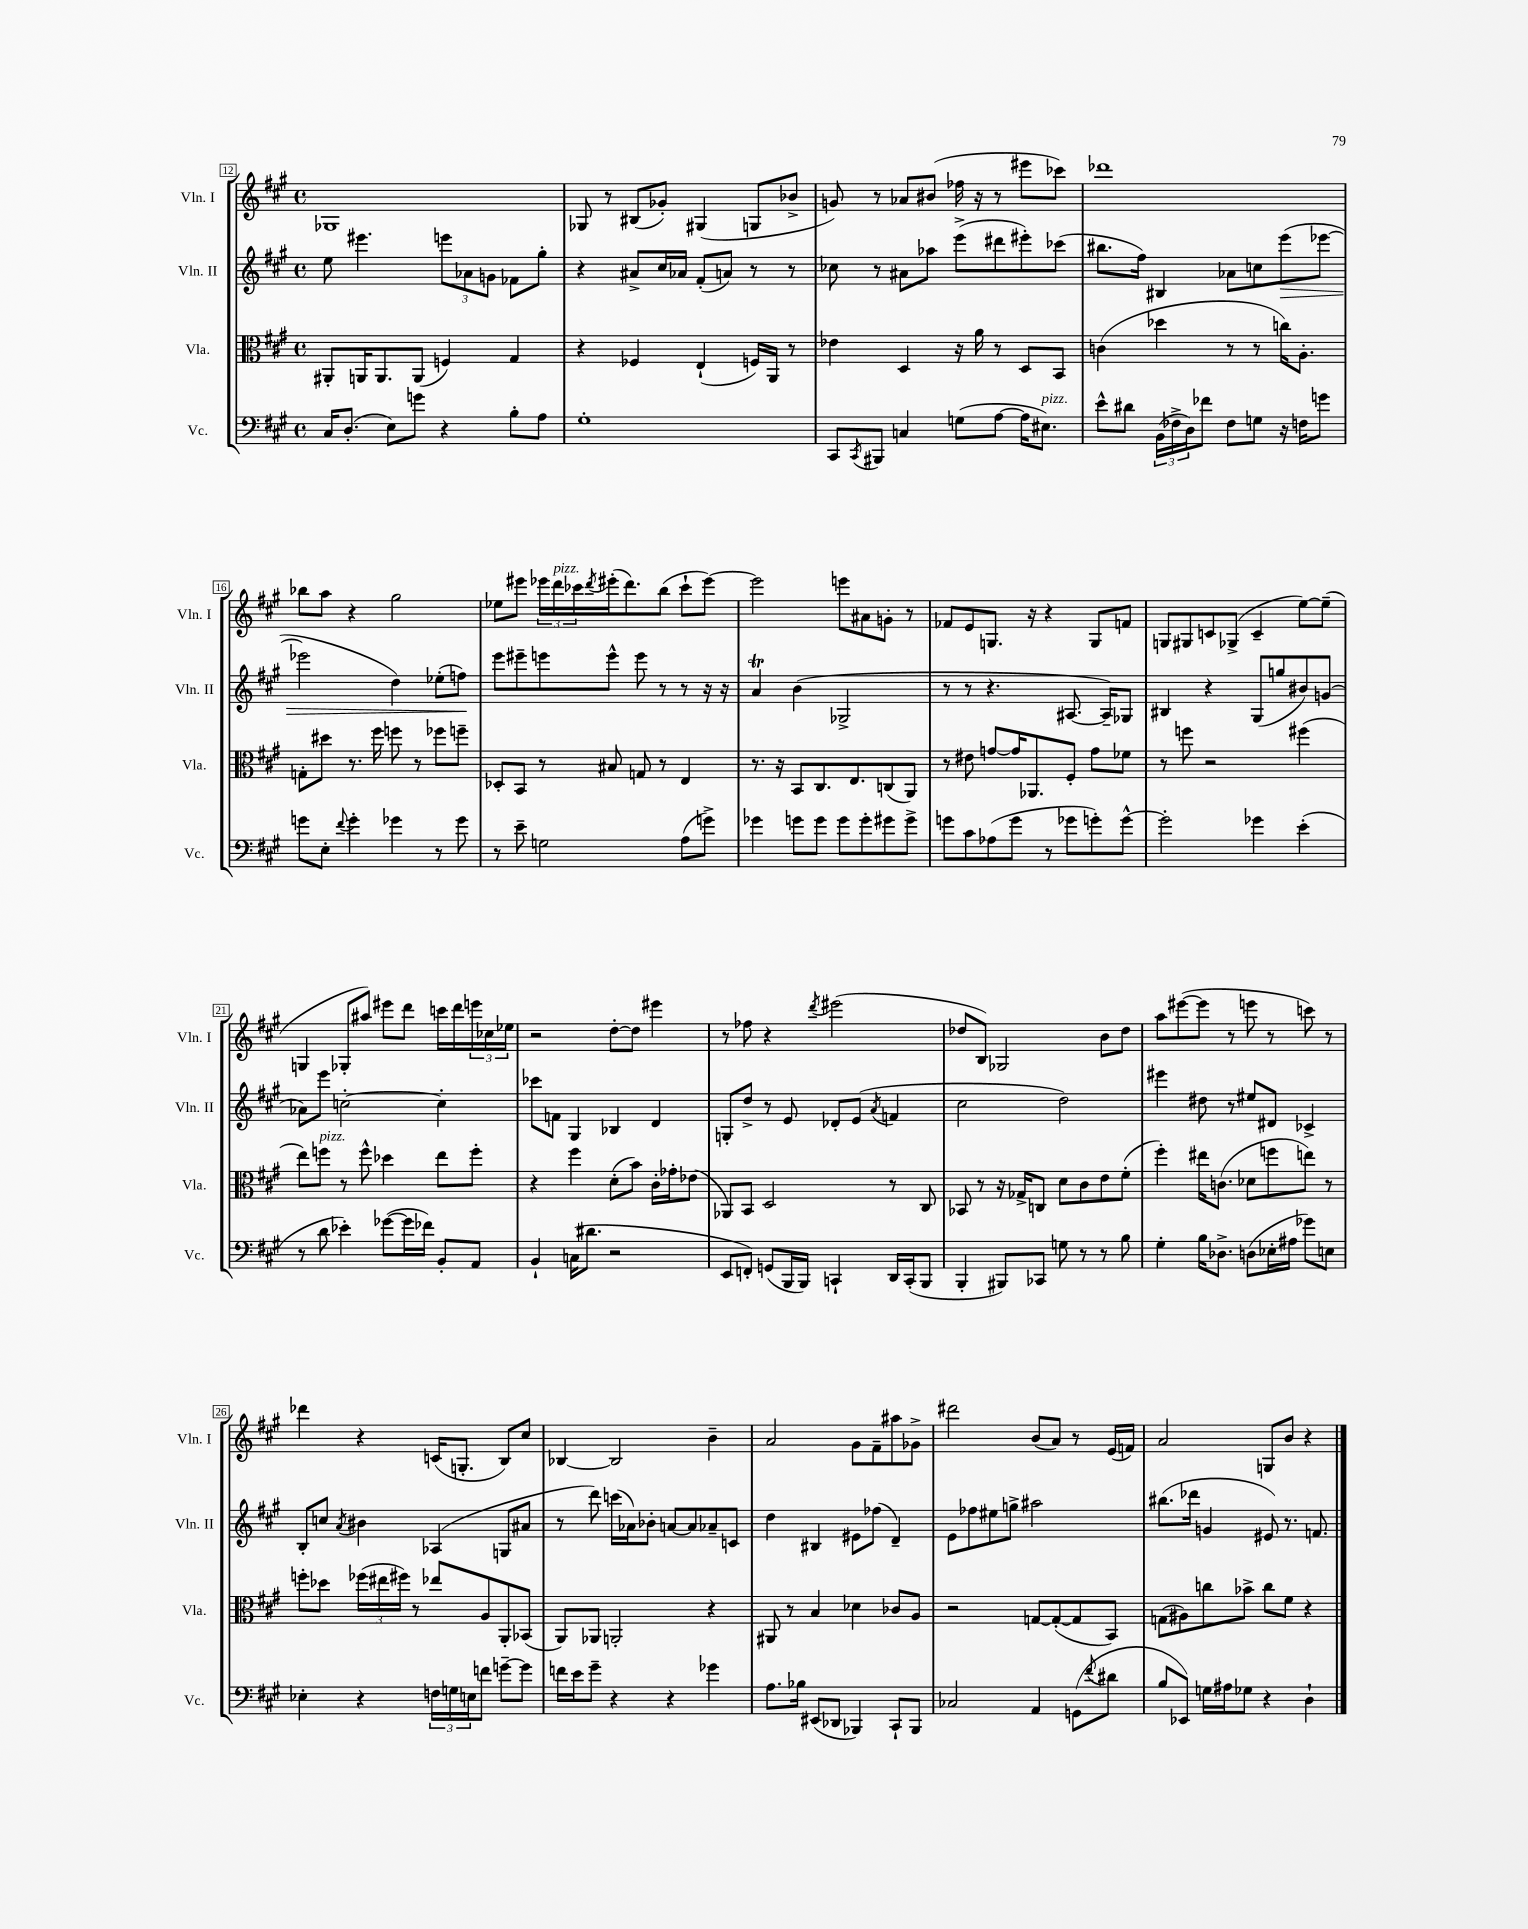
<<
\new StaffGroup <<
\new Staff = "s0" \with { instrumentName = "Vln. I" shortInstrumentName = "Vln. I" } {
    \clef treble \key a \major \defaultTimeSignature \time 4/4
    ges1 |
    ges8 r8 bis8( ges'8-.) gis4( g8 bes'8-> |
    g'8) r8 aes'8 bis'8( fes''16 r16 r8 eis'''8 ces'''8) |
    des'''1 |
    bes''8 a''8 r4 gis''2 |
    ees''8 eis'''8 \tuplet 3/2 { ees'''16 d'''16^\markup { \italic "pizz." } ces'''16 } \acciaccatura { d'''8 } eis'''16-.( d'''8.) b''8( ces'''8-! eis'''8~) |
    eis'''2 e'''8 ais'8 g'8-. r8 |
    fes'8 e'8 g8. r16 r4 g8 f'8 |
    g8 gis8 c'8 ges8->( c'4-- e''8~) e''8--( |
    g4 ges8-. ais''8) eis'''8 d'''8 c'''16 d'''16 \tuplet 3/2 { e'''16 ces''16 ees''16 } |
    r2 d''8~-. d''8 eis'''4 |
    r8 fes''8 r4 \acciaccatura { d'''8 } eis'''2( |
    des''8 b8) ges2 b'8 des''8 |
    a''8 eis'''8~( eis'''8 r8 e'''8 r8 c'''8) r8 |
    des'''4 r4 c'16( g8.-. b8) cis''8 |
    bes4~ bes2 b'4-- |
    a'2 gis'8 fis'8-- ais''8 ges'8-> |
    dis'''2 b'8( a'8) r8 e'16( f'16) |
    a'2 g8 b'8 r4 \bar "|." |
}
\new Staff = "s1" \with { instrumentName = "Vln. II" shortInstrumentName = "Vln. II" } {
    \clef treble \key a \major \defaultTimeSignature \time 4/4
    e''8 eis'''4. \tuplet 3/2 { e'''8 aes'8 g'8 } fes'8 gis''8-. |
    r4 ais'8-> cis''16 aes'16 fis'8-.( a'8) r8 r8 |
    ces''8 r8 ais'8 aes''8 e'''8->( dis'''8 eis'''8-.) ces'''8( |
    bis''8. fis''16) bis4 aes'8 c''8 e'''8\>( ees'''8~ |
    ees'''2 d''4) ees''8-.( f''8\!) |
    e'''8 eis'''8-- e'''8 e'''8-^ e'''8 r8 r8 r16 r16 |
    a'4\trill b'4( ges2-> |
    r8 r8 r4. ais8.~ ais16--) ges8 |
    bis4 r4 gis8( g''8 bis'8) g'8( |
    aes'8) e'''8 c''2~-. c''4-. |
    ces'''8 f'8 gis4 bes4 d'4 |
    g8-. d''8-> r8 e'8 des'8-. e'8( \acciaccatura { a'8 } f'4 |
    cis''2 d''2) |
    eis'''4 dis''8 r8 eis''8 dis'8 ces'4-> |
    b8-. c''8 \acciaccatura { a'8 } bis'4 aes4( g8 ais'8 |
    r8 d'''8) c'''16( aes'16) bes'8-. a'8~ a'8 aes'8-- c'8 |
    d''4 bis4 eis'8 fes''8( d'4--) |
    e'8 fes''8 eis''8 g''8-> ais''2 |
    bis''8.( des'''16 g'4 eis'8) r8. f'8. \bar "|." |
}
\new Staff = "s2" \with { instrumentName = "Vla." shortInstrumentName = "Vla." } {
    \clef alto \key a \major \defaultTimeSignature \time 4/4
    ais,8-. a,16 a,8. a,8( f4) gis4 |
    r4 fes4 e4-!( f16) a,16 r8 |
    ees'4 d4 r16 a'16 r8 d8 b,8 |
    c'4( des''4 r8 r8 c''16) a8.-. |
    g8-. dis''8 r8. fis''16 f''8 r8 fes''8 f''8-- |
    des8-. b,8 r8 bis8 g8 r8 e4 |
    r8. r16 b,8 cis8. e8. c8( a,8) |
    r8 eis'8 g'8~ g'16 aes,8. fis8-. g'8 fes'8 |
    r8 f''8 r2 fis''4( |
    e''8) f''8^\markup { \italic "pizz." } r8 f''8-^ des''4 e''8 f''8-. |
    r4 fis''4 d'8-.( b'8) cis'16-. ges'16-. ees'8( |
    aes,8) b,8 d2 r8 cis8 |
    bes,8 r8 r16 ges16-> c8 d'8 cis'8 e'8 fis'8-.( |
    fis''4-.) eis''16 c'8.( des'8 f''8 e''8) r8 |
    f''8-. des''8 \tuplet 3/2 { fes''16( eis''16 fis''16) } r8 ees''8 a8 a,8-. bes,8( |
    a,8) aes,8 a,2-. r4 |
    ais,8 r8 b4 des'4 ces'8 a8 |
    r2 g8~ g8~-.( g8 b,8) |
    g8( ais8) c''8 bes'8-> c''8 fis'8 r4 \bar "|." |
}
\new Staff = "s3" \with { instrumentName = "Vc." shortInstrumentName = "Vc." } {
    \clef bass \key a \major \defaultTimeSignature \time 4/4
    cis16 d8.-.( e8) g'8 r4 b8-. a8 |
    gis1-. |
    cis,8 \acciaccatura { cis,8 } bis,,8 c4 g8( a8~ a16 eis8.^\markup { \italic "pizz." }) |
    e'8-^ dis'8 \tuplet 3/2 { b,16( fes16-> d16) } fes'8 fes8 g8 r16 f16 g'8 |
    g'8 e8-. \appoggiatura { fis'8 } g'4-. ges'4 r8 ges'8 |
    r8 e'8-- g2 a8( g'8->) |
    ges'4 g'8 g'8 g'8 g'8-. gis'8 gis'8-> |
    g'8 cis'8 aes8( g'8 r8 ges'8 g'8-.) g'8~-^ |
    g'2-. ges'4 e'4-.( |
    r8 d'8 ees'4-.) ges'8~( ges'16 fes'16) b,8-. a,8 |
    b,4-! c16( dis'8. r2 |
    e,8 f,8-.) g,8( b,,16 b,,16) c,4-! d,16 c,16-.( b,,8 |
    b,,4-. bis,,8) ces,8 g8 r8 r8 b8 |
    gis4-. b16 des8.-> d8( ees16-. ais16 ges'8) e8 |
    ees4-. r4 \tuplet 3/2 { f16 g16 e16 } f'8 g'8~-- g'8 |
    f'16 e'16 gis'8-- r4 r4 ges'4 |
    a8. bes16 eis,8( des,8 bes,,4) cis,8-! bes,,8 |
    ces2 a,4 g,8( \acciaccatura { fis'8 } dis'8 |
    b8 ees,8) g16 ais16 ges8 r4 d4-! \bar "|." |
}
>>
>>
\layout { \context { \Score currentBarNumber = #12 \override BarNumber.stencil = #(make-stencil-boxer 0.1 0.3 ly:text-interface::print) } }
